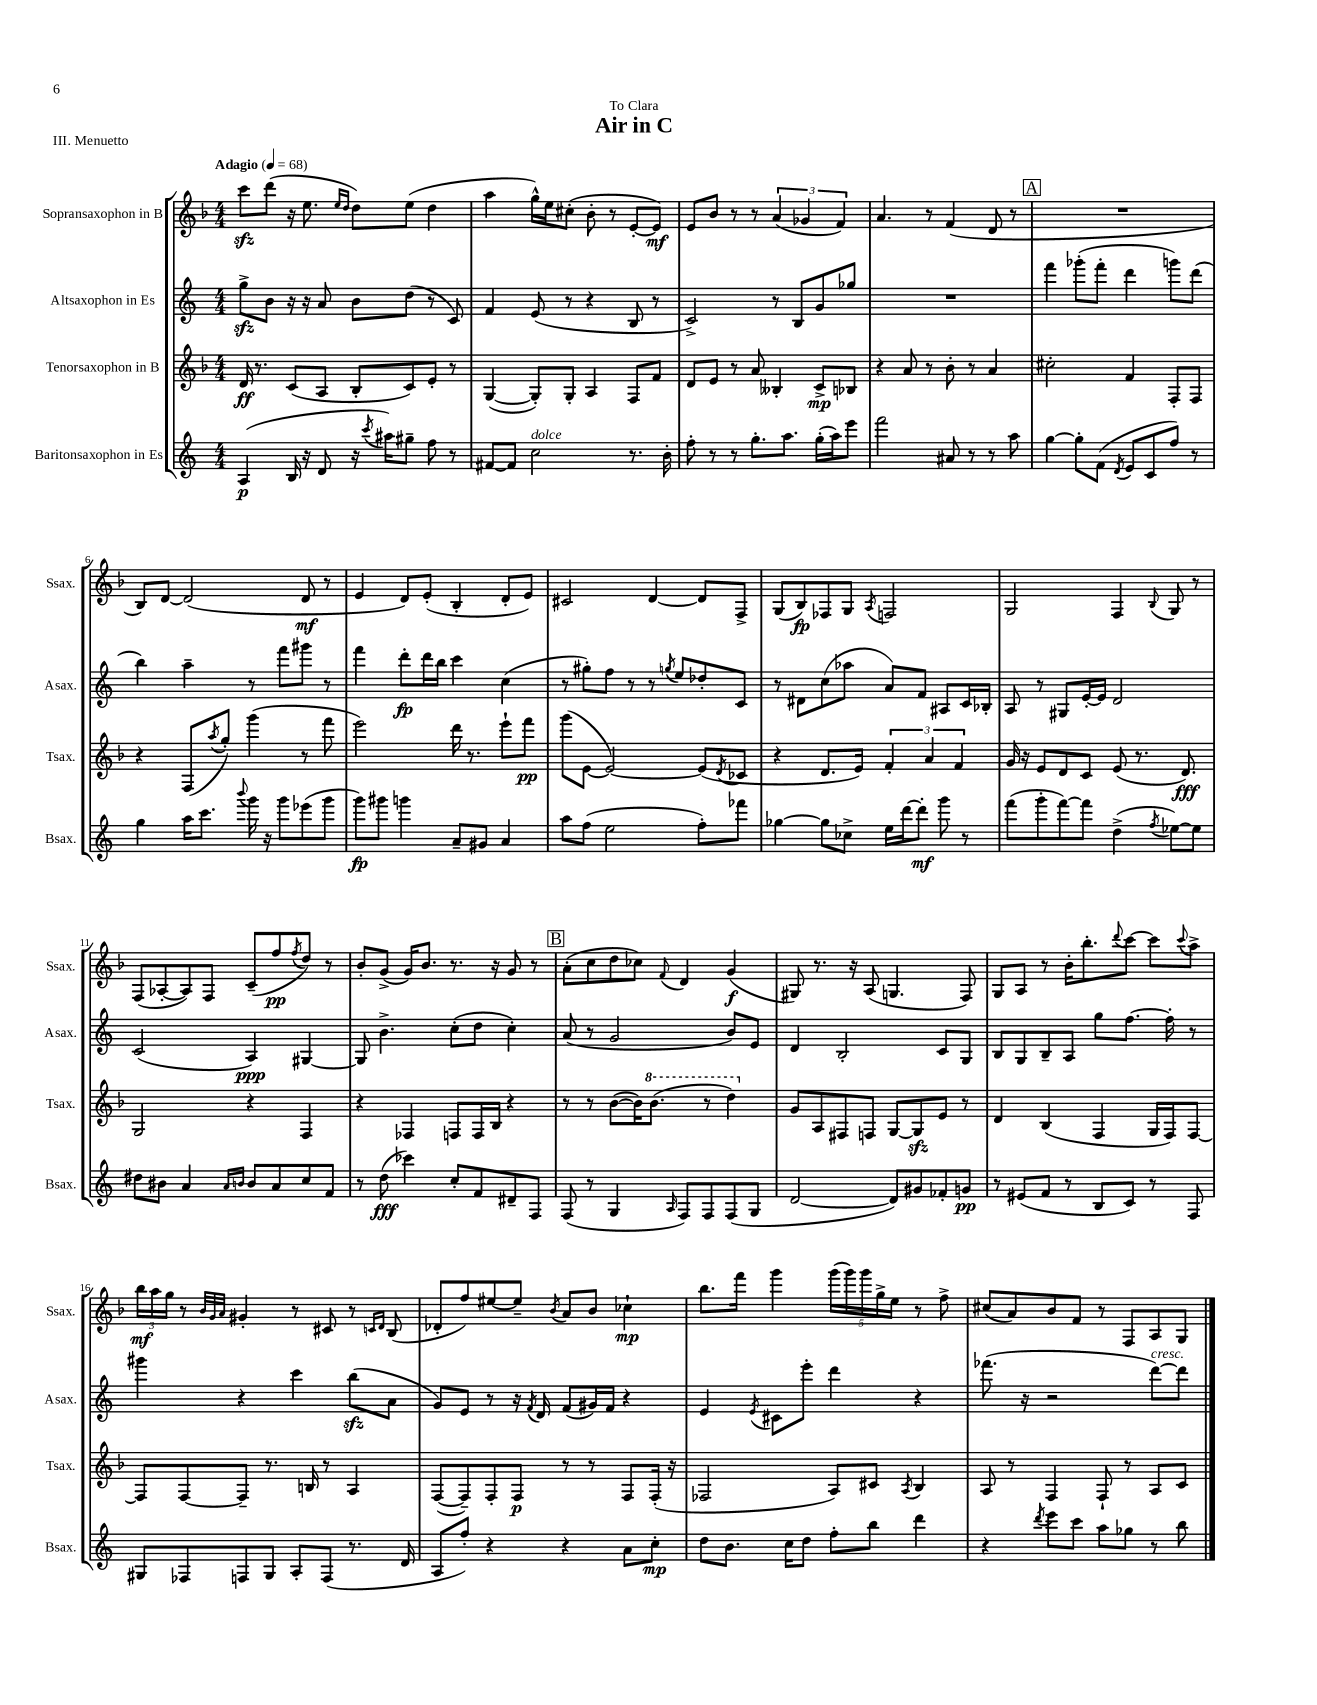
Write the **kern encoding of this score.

**kern	**dynam	**kern	**dynam	**kern	**dynam	**kern	**dynam
*part4	*part4	*part3	*part3	*part2	*part2	*part1	*part1
*staff4	*staff4	*staff3	*staff3	*staff2	*staff2	*staff1	*staff1
*I"Baritonsaxophon in Es	*	*I"Tenorsaxophon in B	*	*I"Altsaxophon in Es	*	*I"Sopransaxophon in B	*
*I'Bsax.	*	*I'Tsax.	*	*I'Asax.	*	*I'Ssax.	*
*clefG2	*	*clefG2	*	*clefG2	*	*clefG2	*
*k[]	*	*k[b-]	*	*k[]	*	*k[b-]	*
*M4/4	*	*M4/4	*	*M4/4	*	*M4/4	*
*MM68	*	*MM68	*	*MM68	*	*MM68	*
=1	=1	=1	=1	=1	=1	=1	=1
!	!	!	!	!	!	!LO:TX:a:B:t=Adagio	!
(4A/	p	16d/	ff	8ggzz^\L	.	8ccczz\L	.
.	.	8.r	.	.	.	.	.
.	.	.	.	8b\J	.	(8ddd\J	.
16B/	.	(8c/L	.	16r	.	16r	.
16r	.	.	.	16r	.	8.ee\	.
8d/	.	8A/J	.	8a/	.	.	.
.	.	.	.	.	.	16qqee/LL	.
.	.	.	.	.	.	16qqdd/JJ	.
16r	.	8B-'/L	.	8b\L	.	8dd\L)	.
8qccc/	.	.	.	.	.	.	.
16aa#X\KL)	.	.	.	.	.	.	.
8gg#X~\J	.	8c/)	.	(8dd\J	.	(8ee\J	.
8ff\	.	8e'/J	.	8r	.	4dd\	.
8r	.	8r	.	8c/)	.	.	.
=2	=2	=2	=2	=2	=2	=2	=2
[8f#X/L	.	([4G/	.	4f/	.	4aa\	.
8f#/J]	.	.	.	.	.	.	.
!LO:TX:a:i:t=dolce	!	!	!	!	!	!	!
2cc\	.	8G'/L])	.	(8e/	.	16gg^^\LL)	.
.	.	.	.	.	.	16ee\J	.
.	.	8G'/J	.	8r	.	(8cc#X'\J	.
.	.	4A/	.	4r	.	8b-'\	.
.	.	.	.	.	.	8r	.
8.r	.	8F/L	.	8B/	.	[8e'/L	.
.	.	8f/J	.	8r	.	8e/J])	mf
16b'\	.	.	.	.	.	.	.
=3	=3	=3	=3	=3	=3	=3	=3
8ff'\	.	8d/L	.	2c^/)	.	8e/L	.
8r	.	8e/J	.	.	.	8b-/J	.
8r	.	8r	.	.	.	8r	.
8.gg'\L	.	8a/	.	.	.	8r	.
.	.	4B--X'/	.	8r	.	(6a/	.
8.aa\J	.	.	.	.	.	.	.
.	.	.	.	8B/L	.	.	.
.	.	.	.	.	.	6g-X/	.
(16gg'\LL	.	8c^/L	mp	8g/	.	.	.
16aa\J)	.	.	.	.	.	.	.
.	.	.	.	.	.	6f/)	.
8eee\J	.	8B-X/J	.	8gg-X/J	.	.	.
=4	=4	=4	=4	=4	=4	=4	=4
2fff\	.	4r	.	1r	.	4.a/	.
.	.	8a/	.	.	.	.	.
.	.	8r	.	.	.	8r	.
8a#X/	.	8b-'\	.	.	.	(4f/	.
8r	.	8r	.	.	.	.	.
8r	.	4a/	.	.	.	8d/	.
8aa\	.	.	.	.	.	8r	.
!!LO:REH:place=s1:t=A
=5	=5	=5	=5	=5	=5	=5	=5
[4gg\	.	2cc#X'\	.	4fff\	.	1r	.
8gg'\L]	.	.	.	(8ggg-X'\L	.	.	.
(8f\J	.	.	.	8fff'\J	.	.	.
8qd/	.	.	.	.	.	.	.
8e/L	.	4f/	.	4ddd\	.	.	.
8c/	.	.	.	.	.	.	.
8ff/J)	.	8F'/L	.	8gggn\L)	.	.	.
8r	.	8F/J	.	(8ddd\J	.	.	.
!!LO:LB:g=z
=6	=6	=6	=6	=6	=6	=6	=6
4gg\	.	4r	.	4bb\)	.	8B-/L)	.
.	.	.	.	.	.	[8d/J	.
16aa\KL	.	(8F/L	.	4aa~\	.	(2d/]	.
8.ccc\J	.	.	.	.	.	.	.
.	.	8qaa/	.	.	.	.	.
.	.	8gg'/J)	.	.	.	.	.
8qqbbb/	.	.	.	.	.	.	.
16ggg\	.	(4ggg\	.	8r	.	.	.
16r	.	.	.	.	.	.	.
8ggg\L	.	.	.	8fff\L	.	.	.
(8eee-X\	.	8r	.	8ggg#X\J	.	8d/	mf
8ggg\J	.	8fff\	.	8r	.	8r	.
=7	=7	=7	=7	=7	=7	=7	=7
8ggg\L)	fp	2eee\)	.	4fff\	.	4e/	.
8ggg#X\J	.	.	.	.	.	.	.
4gggn\	.	.	.	8ddd'\L	fp	8d/L)	.
.	.	.	.	16ddd\L	.	(8e'/J	.
.	.	.	.	16bb\JJ	.	.	.
8a~/L	.	16ddd\	.	4ccc\	.	4B-'/	.
.	.	8.r	.	.	.	.	.
8g#X/J	.	.	.	.	.	.	.
4a/	.	8eee`\L	.	(4cc\	.	8d'/L	.
.	.	8fff\J	pp	.	.	8e/J)	.
=8	=8	=8	=8	=8	=8	=8	=8
8aa\L	.	(8ggg\L	.	8r	.	2c#X/	.
(8ff\J	.	[8e\J	.	8gg#X'\L)	.	.	.
2ee\	.	2e/_)	.	8ff\J	.	.	.
.	.	.	.	8r	.	.	.
.	.	.	.	8r	.	[4d/	.
.	.	.	.	8qggn/	.	.	.
.	.	.	.	8ee/L	.	.	.
8ff'\L)	.	(8e/L]	.	8dd-X'/	.	8d/L]	.
.	.	8qd/	.	.	.	.	.
8fff-X\J	.	8c-X/J	.	8c/J	.	8F^/J	.
=9	=9	=9	=9	=9	=9	=9	=9
[4gg-X\	.	4r	.	8r	.	(8G/L	.
.	.	.	.	8d#X\L	.	8B-/)	fp
8gg-\L]	.	8.d/L	.	(8cc\	.	8F-X/	.
8cc-X^\J	.	.	.	8aa-X\J	.	8G/J	.
.	.	16e/Jk)	.	.	.	.	.
.	.	.	.	.	.	8qA/	.
16ee\LL	.	6f'/	.	8a/L)	.	2Fn/	.
[16ddd\J	.	.	.	.	.	.	.
8ddd'\J]	mf	.	.	8f/J	.	.	.
.	.	6a/	.	.	.	.	.
8ggg\	.	.	.	8A#X/L	.	.	.
.	.	6f/	.	.	.	.	.
8r	.	.	.	16c/L	.	.	.
.	.	.	.	16B-X'/JJ	.	.	.
=10	=10	=10	=10	=10	=10	=10	=10
(8fff\L	.	16g/	.	8A/	.	2G/	.
.	.	16r	.	.	.	.	.
8ggg'\	.	8e/L	.	8r	.	.	.
[8fff\)	.	8d/	.	8G#X/L	.	.	.
8fff\J]	.	8c/J	.	[16e'/L	.	.	.
.	.	.	.	16e/JJ]	.	.	.
(4dd^\	.	(8e/	.	2d/	.	4F/	.
.	.	8.r	.	.	.	.	.
8qff/	.	.	.	.	.	8qqB-/	.
[8ee-X\L)	.	.	.	.	.	8G/	.
.	.	8.d/)	fff	.	.	.	.
8ee-\J]	.	.	.	.	.	8r	.
!!LO:LB:g=z
=11	=11	=11	=11	=11	=11	=11	=11
8dd#X\L	.	2G/	.	(2c/	.	(8F/L	.
8b#X\J	.	.	.	.	.	[8A-X'/	.
4a/	.	.	.	.	.	8A-/])	.
.	.	.	.	.	.	8F/J	.
16qqa/LL	.	.	.	.	.	.	.
16qqbn/JJ	.	.	.	.	.	.	.
8b/L	.	4r	.	4A/)	ppp	(8c~/L	.
8a/	.	.	.	.	.	8ff/	pp
.	.	.	.	.	.	8qff/	.
8cc/	.	4F/	.	[4G#X/	.	8dd/J)	.
8f/J	.	.	.	.	.	8r	.
=12	=12	=12	=12	=12	=12	=12	=12
8r	.	4r	.	8G#/]	.	8b-'/L	.
(8dd\	fff	.	.	4.b^\	.	(8g^/J	.
4ccc-X\)	.	4F-X/	.	.	.	16g/KL)	.
.	.	.	.	.	.	8.b-/J	.
8cc'/L	.	8Fn/L	.	(8cc'\L	.	8.r	.
8f/	.	16F/L	.	8dd\J	.	.	.
.	.	16B-/JJ	.	.	.	16r	.
8d#X~/	.	4r	.	4cc'\)	.	8g/	.
8F/J	.	.	.	.	.	8r	.
!!LO:REH:place=s1:t=B
=13	=13	=13	=13	=13	=13	=13	=13
(8F/	.	8r	.	(8a/	.	(8a'\L	.
8r	.	8r	.	8r	.	8cc\	.
4G/	.	([8b-\L	.	2g/	.	8dd\	.
.	.	16b-\K])	.	.	.	8cc-X\J)	.
*	*	*8va	*	*	*	*	*
.	.	(8.bb-\J	.	.	.	.	.
16qqA/	.	.	.	.	.	8qqf/	.
8F/L)	.	.	.	.	.	4d/	.
8F/	.	8r	.	.	.	.	.
(8F/	.	4ddd\)	.	8b/L)	.	(4g/	f
8G/J	.	.	.	8e/J	.	.	.
=14	=14	=14	=14	=14	=14	=14	=14
*	*	*X8va	*	*	*	*	*
[2d/	.	8g/L	.	4d/	.	8G#X/)	.
.	.	8A/	.	.	.	8.r	.
.	.	8F#X/	.	2B'/	.	.	.
.	.	.	.	.	.	16r	.
.	.	8Fn/J	.	.	.	(8A/	.
8d/L])	.	[8G/L	.	.	.	4.Gn/	.
8g#X/	.	8Gzz/]	.	.	.	.	.
8f-X'/	.	8e/J	.	8c/L	.	.	.
8gn/J	pp	8r	.	8G/J	.	8F/)	.
=15	=15	=15	=15	=15	=15	=15	=15
8r	.	4d/	.	8B/L	.	8G/L	.
(8e#X/L	.	.	.	8G/	.	8A/J	.
8f/J	.	(4B-/	.	8B~/	.	8r	.
8r	.	.	.	8A/J	.	16b-'\KL	.
.	.	.	.	.	.	8.bb-'\	.
8B/L	.	4F/	.	8gg\L	.	.	.
.	.	.	.	.	.	8qqddd/	.
8c/J)	.	.	.	[8.ff\J	.	[8ccc\J	.
8r	.	16G/LL	.	.	.	8ccc\L]	.
.	.	16F/J)	.	16ff'\]	.	.	.
.	.	.	.	.	.	8qqccc/	.
8F/	.	[8F/J	.	8r	.	8aa^\J	.
!!LO:LB:g=z
=16	=16	=16	=16	=16	=16	=16	=16
8G#X/L	.	8F/L]	.	4ggg#X\	.	24bb-\LL	mf
.	.	.	.	.	.	24aa\	.
.	.	.	.	.	.	24gg\JJ	.
8F-X/	.	[8F/	.	.	.	8r	.
.	.	.	.	.	.	32qqb-/LLL	.
.	.	.	.	.	.	32qqg/	.
.	.	.	.	.	.	32qqa/JJJ	.
8Fn/	.	8F~/J]	.	4r	.	4g#X'/	.
8G#/J	.	8.r	.	.	.	.	.
8A'/L	.	.	.	4ccc\	.	8r	.
.	.	16Bn/	.	.	.	.	.
(8F/J	.	8r	.	.	.	8c#X/	.
8.r	.	4A/	.	(8bbzz\L	.	8r	.
.	.	.	.	.	.	16qqcn/LL	.
.	.	.	.	.	.	16qqd/JJ	.
.	.	.	.	8a\J	.	(8B-/	.
16d/	.	.	.	.	.	.	.
=17	=17	=17	=17	=17	=17	=17	=17
8A/L	.	([8F/L	.	8g/L)	.	8d-X'/L	.
8ff'/J)	.	8F~/])	.	8e/J	.	8ff/)	.
4r	.	8F'/	.	8r	.	[8ee#X/	.
.	.	8F/J	p	16r	.	8ee#~/J]	.
.	.	.	.	8qf/	.	.	.
.	.	.	.	16d/	.	.	.
.	.	.	.	.	.	8qb-/	.
4r	.	8r	.	(8f/L	.	8a/L	.
.	.	8r	.	16g#X/L)	.	8b-/J	.
.	.	.	.	16f/JJ	.	.	.
8a\L	.	8F/L	.	4r	.	4cc-X`\	mp
8cc'\J	mp	(16F'/Jk	.	.	.	.	.
.	.	16r	.	.	.	.	.
=18	=18	=18	=18	=18	=18	=18	=18
8dd\L	.	2F-X/	.	4e/	.	8.bb-\L	.
8.b\J	.	.	.	.	.	.	.
.	.	.	.	.	.	16fff\Jk	.
.	.	.	.	8qe/	.	.	.
.	.	.	.	8c#X\L	.	4ggg\	.
16cc\KL	.	.	.	.	.	.	.
8dd\J	.	.	.	8eee'\J	.	.	.
8ff'\L	.	8A/L)	.	4ddd\	.	(20ggg\LL	.
.	.	.	.	.	.	20ggg\)	.
.	.	.	.	.	.	20ggg\	.
8bb\J	.	8c#X/J	.	.	.	.	.
.	.	.	.	.	.	20gg^\	.
.	.	.	.	.	.	20ee\JJ	.
.	.	8qA/	.	.	.	.	.
4ddd\	.	4B-/	.	4r	.	8r	.
.	.	.	.	.	.	8ff^\	.
=19	=19	=19	=19	=19	=19	=19	=19
4r	.	8A/	.	(8.fff-X\	.	(8cc#X/L	.
.	.	8r	.	.	.	8a/)	.
.	.	.	.	16r	.	.	.
8qddd/	.	.	.	.	.	.	.
8eee\L	.	4F/	.	2r	.	8b-/	.
8ccc\J	.	.	.	.	.	8f/J	.
8aa\L	.	8F`/	.	.	.	8r	.
8gg-X\J	.	8r	.	.	.	8F/L	.
!	!	!	!	!LO:TX:a:i:t=cresc.	!	!	!
8r	.	8A/L	.	[8ddd\L)	.	8A/	.
8bb\	.	8c/J	.	8ddd\J]	.	8G/J	.
==	==	==	==	==	==	==	==
*-	*-	*-	*-	*-	*-	*-	*-
